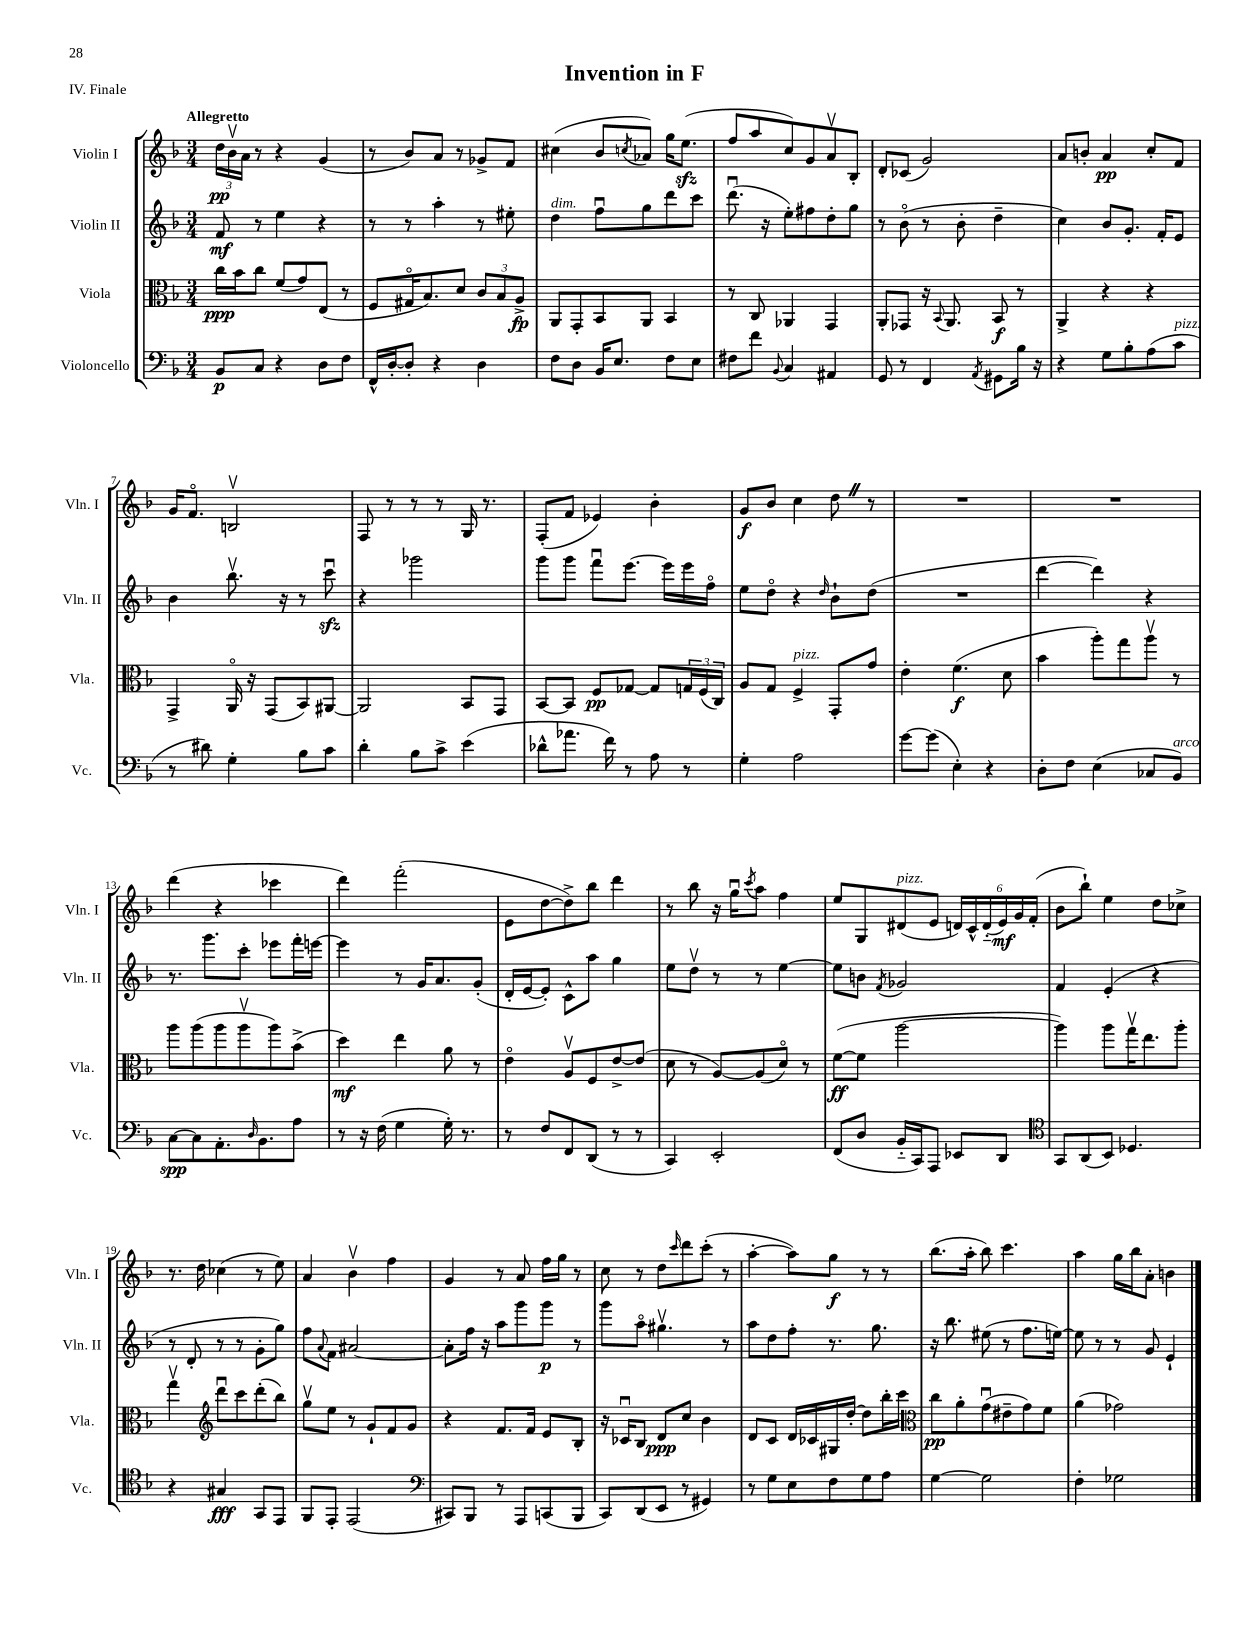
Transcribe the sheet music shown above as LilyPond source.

\header { title = "Invention in F" piece = "IV. Finale" }
<<
\new StaffGroup <<
\new Staff = "s0" \with { instrumentName = "Violin I" shortInstrumentName = "Vln. I" } {
    \clef treble \key f \major \numericTimeSignature \time 3/4 \tempo "Allegretto"
    \tuplet 3/2 { d''16\pp bes'16\upbow a'16 } r8 r4 g'4( |
    r8 bes'8) a'8 r8 ges'8-> f'8 |
    cis''4( bes'8 \acciaccatura { c''8 } aes'8) g''16 e''8.\sfz( |
    f''8 a''8 c''8) g'8 a'8\upbow bes8-. |
    d'8-. ces'8( g'2) |
    a'8 b'8-. a'4\pp c''8-. f'8 |
    g'16 f'8.\flageolet b2\upbow |
    f8 r8 r8 r8 g16 r8. |
    f8-.( f'8 ees'4) bes'4-. |
    g'8\f bes'8 c''4 d''8 \once \override BreathingSign.text = \markup { \musicglyph "scripts.caesura.straight" } \breathe r8 |
    R2. |
    R2. |
    d'''4( r4 ces'''4 |
    d'''4) f'''2-.( |
    e'8 d''8~ d''8->) bes''8 d'''4 |
    r8 bes''8 r16 g''16\downbow \acciaccatura { c'''8 } a''8 f''4 |
    e''8 g8 dis'8^\markup { \italic "pizz." }( e'8 \tuplet 6/4 { d'16) c'16-^ d'16-_( e'16\mf) g'16 f'16-.( } |
    bes'8 bes''8-!) e''4 d''8 ces''8-> |
    r8. d''16 ces''4( r8 e''8) |
    a'4 bes'4\upbow f''4 |
    g'4 r8 a'8 f''16 g''16 r8 |
    c''8 r8 d''8 \grace { c'''16 } d'''8 c'''8-.( r8 |
    a''4~-. a''8) g''8\f r8 r8 |
    bes''8.( a''16-. bes''8) c'''4. |
    a''4 g''16 bes''16 a'8-. b'4 \bar "|." |
}
\new Staff = "s1" \with { instrumentName = "Violin II" shortInstrumentName = "Vln. II" } {
    \clef treble \key f \major \numericTimeSignature \time 3/4
    f'8\mf r8 e''4 r4 |
    r8 r8 a''4-. r8 eis''8-. |
    d''4^\markup { \italic "dim." } f''8\downbow g''8 d'''8 c'''8 |
    d'''8.\downbow( r16 e''8-.) fis''8 d''8-. g''8 |
    r8 bes'8\flageolet( r8 bes'8-. d''4-- |
    c''4) bes'8 g'8.-. f'16-. e'8 |
    bes'4 bes''8.\upbow r16 r8 c'''8\downbow\sfz |
    r4 ges'''2 |
    g'''8 g'''8 f'''8\downbow e'''8.~ e'''16 e'''16 f''16\flageolet |
    e''8 d''8\flageolet r4 \grace { d''16 } bes'8-! d''8( |
    R2. |
    d'''4~ d'''4) r4 |
    r8. g'''8. c'''8-. ees'''8 f'''16-. e'''16~ |
    e'''4 r8 g'16 a'8. g'8-.( |
    d'16-. e'16~ e'8-.) c'8-^ a''8 g''4 |
    e''8 d''8\upbow r8 r8 e''4~ |
    e''8 b'8 \acciaccatura { f'8 } ges'2 |
    f'4 e'4-.( r4 |
    r8 d'8-. r8 r8 g'8-. g''8) |
    f''8 \appoggiatura { a'8 } f'8 ais'2~ |
    ais'8-. f''16 r16 a''8 g'''8 g'''8\p r8 |
    g'''8 a''8\flageolet gis''4.\upbow r8 |
    a''8 d''8 f''8-. r8. g''8. |
    r16 bes''8. eis''8( r8 f''8. e''16~) |
    e''8 r8 r8 g'8 e'4-! \bar "|." |
}
\new Staff = "s2" \with { instrumentName = "Viola" shortInstrumentName = "Vla." } {
    \clef alto \key f \major \numericTimeSignature \time 3/4
    c''16\ppp bes'16 c''8 f'8( g'8) e8( r8 |
    f8 gis16\flageolet bes8.) d'8 \tuplet 3/2 { c'8 bes8 a8->\fp } |
    a,8 g,8-. bes,8 a,8 bes,4 |
    r8 c8 aes,4 g,4 |
    a,8-. ges,8 r16 \appoggiatura { bes,8 } a,8. bes,8\f r8 |
    a,4-> r4 r4 |
    g,4-> a,16\flageolet r16 g,8( bes,8) ais,8~ |
    ais,2 bes,8 g,8 |
    bes,8~ bes,8 f8\pp ges8~ ges8 \tuplet 3/2 { g16 f16( c16) } |
    a8 g8 f4->^\markup { \italic "pizz." } g,8-. g'8 |
    e'4-. f'4.\f( d'8 |
    bes'4 a''8-.) g''8 a''8\upbow r8 |
    a''8 a''8( a''8 a''8\upbow a''8) bes'8->( |
    d''4\mf) e''4 a'8 r8 |
    e'4\flageolet a8\upbow f8 e'8~-> e'8( |
    d'8 r8 a8~) a8( d'8\flageolet) r8 |
    f'8~\ff( f'8 a''2~ |
    a''4) a''8 g''16\upbow e''8. a''8-. |
    g''4\upbow \clef treble d'''8\downbow c'''8 d'''8-.( bes''8) |
    g''8\upbow e''8 r8 g'8-! f'8 g'8 |
    r4 f'8. f'16 e'8 bes8-. |
    r16 ces'16\downbow bes8 d'8\ppp c''8 bes'4 |
    d'8 c'8 d'16 ces'16 gis16 d''16~-. d''8 bes''16-. c'''16 |
    \clef alto c''8\pp a'8-. g'8\downbow( eis'8-- g'8) f'8 |
    a'4( ges'2) \bar "|." |
}
\new Staff = "s3" \with { instrumentName = "Violoncello" shortInstrumentName = "Vc." } {
    \clef bass \key f \major \numericTimeSignature \time 3/4
    bes,8\p c8 r4 d8 f8 |
    f,16-^ d16~-. d8-. r4 d4 |
    f8 d8 bes,16 e8. f8 e8 |
    fis8 f'8 \appoggiatura { bes,8 } c4 ais,4 |
    g,8 r8 f,4 \acciaccatura { a,8 } gis,8 bes16 r16 |
    r4 g8 bes8-. a8( c'8^\markup { \italic "pizz." } |
    r8 dis'8) g4-. bes8 c'8 |
    d'4-. bes8 c'8-> e'4( |
    des'8-^ aes'8. f'16) r8 a8 r8 |
    g4-. a2 |
    g'8~ g'8( e4-.) r4 |
    d8-. f8 e4( ces8 bes,8^\markup { \italic "arco" }) |
    c8~\spp c8 a,8.-. \grace { d16 } bes,8. a8 |
    r8 r16 f16( g4 g16-.) r8. |
    r8 f8 f,8 d,8( r8 r8 |
    c,4) e,2-. |
    f,8( d8 bes,16-_ c,16) a,,8 ees,8 d,8 |
    \clef tenor g,8 a,8( bes,8) des4. |
    r4 gis4\fff g,8 e,8 |
    f,8 e,8-. e,2( |
    \clef bass cis,8) bes,,8 r8 a,,8 c,8( bes,,8 |
    c,8) d,8( e,8 r8 gis,4) |
    r8 g8 e8 f8 g8 a8 |
    g4~ g2 |
    f4-. ges2 \bar "|." |
}
>>
>>
